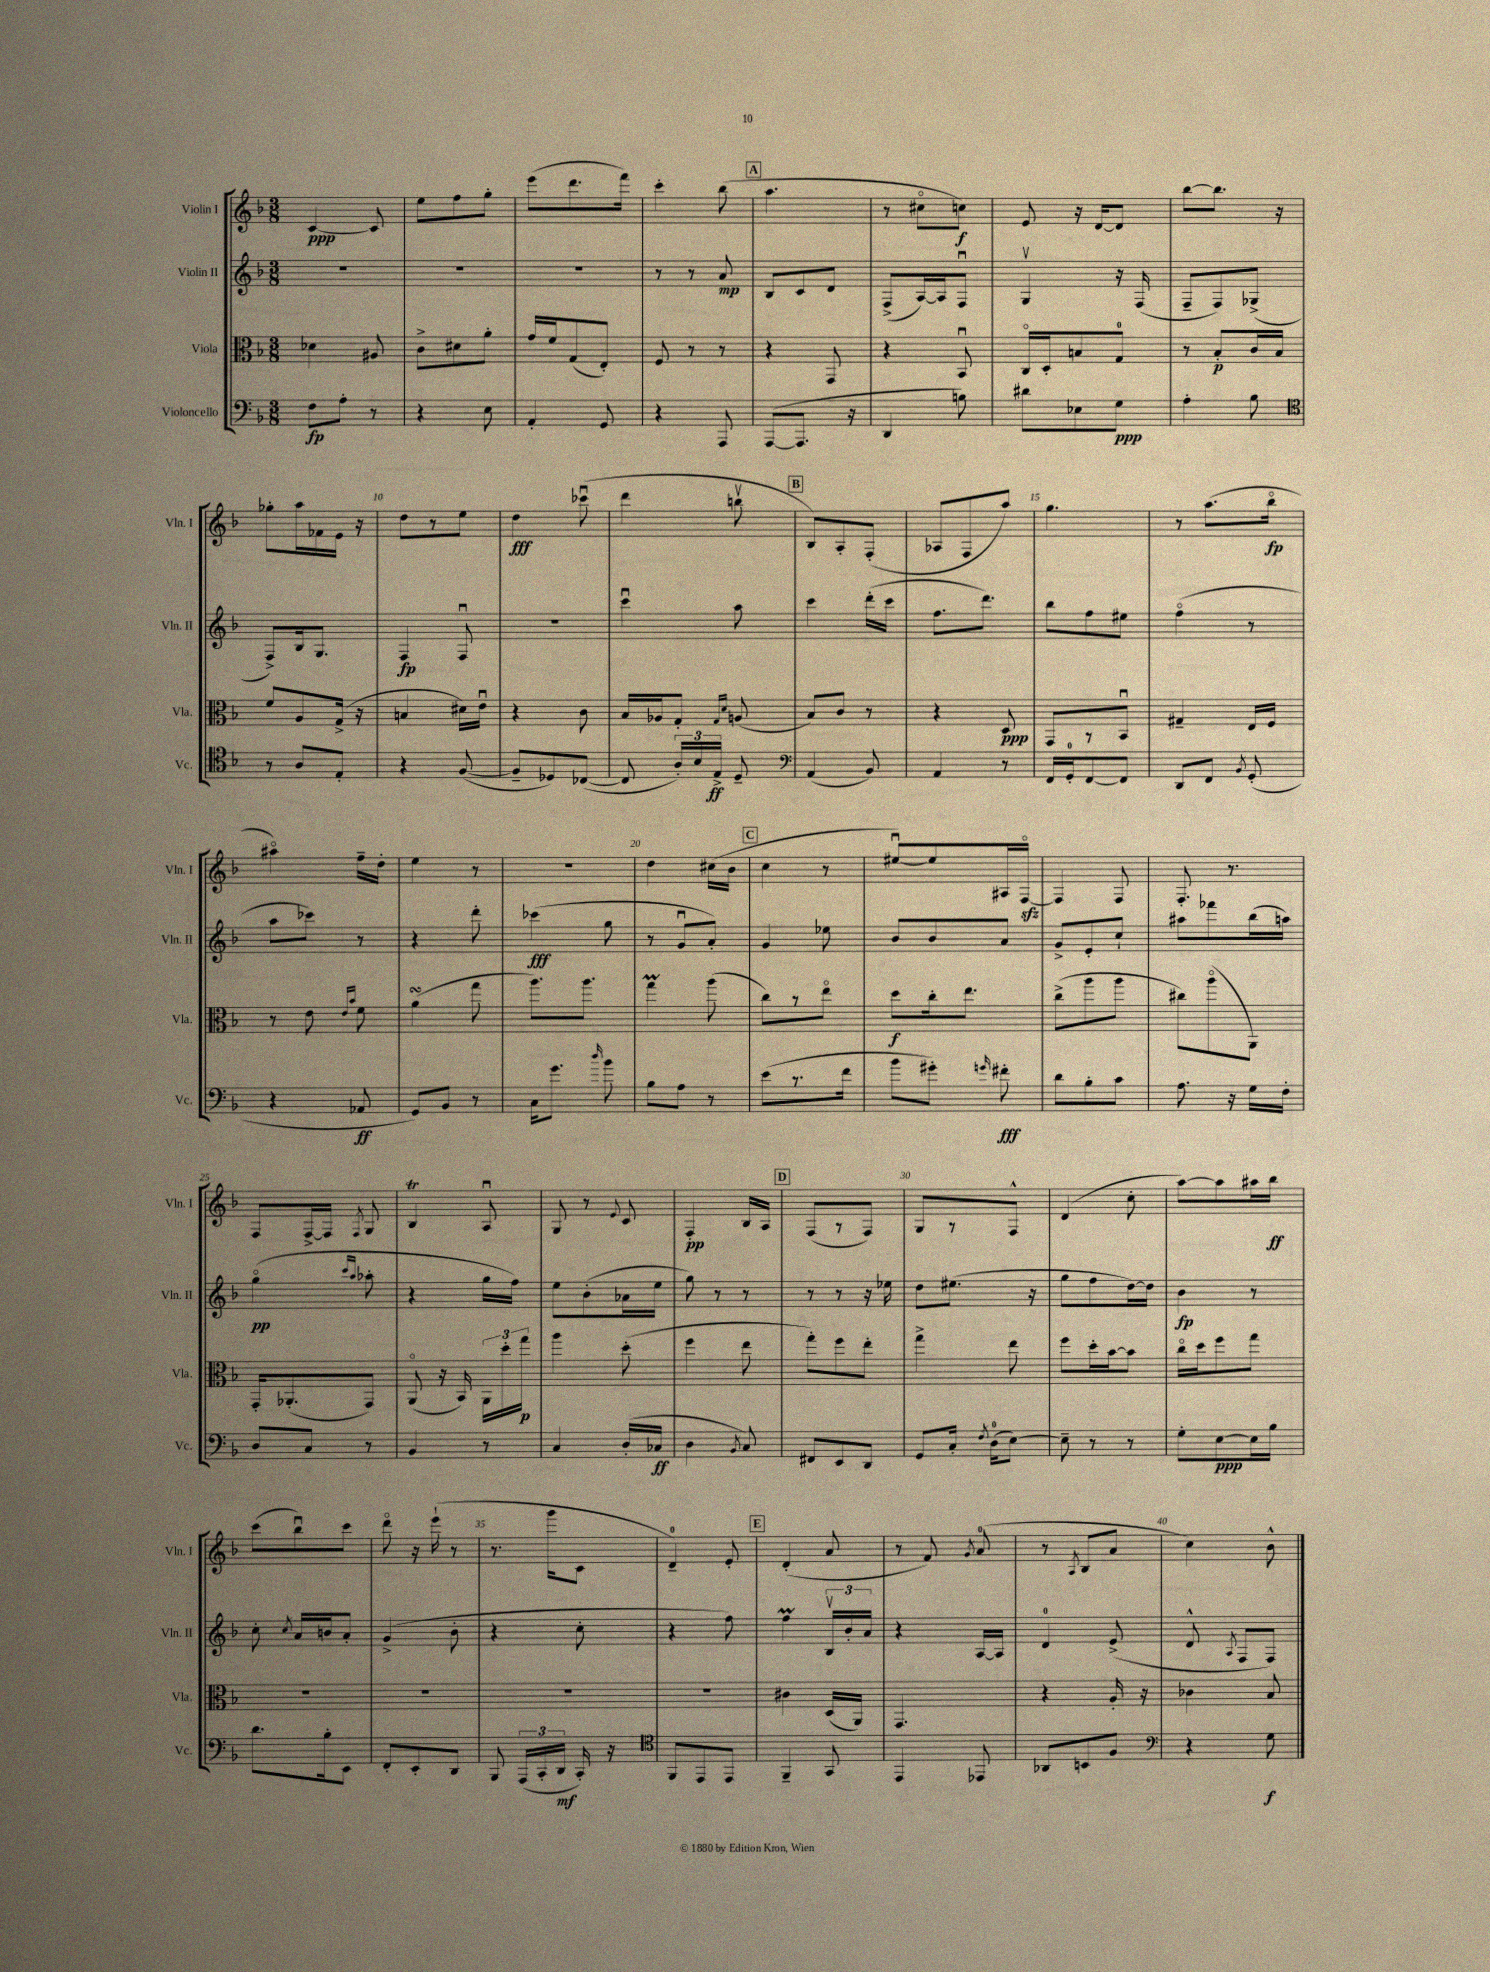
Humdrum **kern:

**kern	**dynam	**kern	**dynam	**kern	**dynam	**kern	**dynam
*part4	*part4	*part3	*part3	*part2	*part2	*part1	*part1
*staff4	*staff4	*staff3	*staff3	*staff2	*staff2	*staff1	*staff1
*I"Violoncello	*	*I"Viola	*	*I"Violin II	*	*I"Violin I	*
*I'Vc.	*	*I'Vla.	*	*I'Vln. II	*	*I'Vln. I	*
*clefF4	*	*clefC3	*	*clefG2	*	*clefG2	*
*k[b-]	*	*k[b-]	*	*k[b-]	*	*k[b-]	*
*M3/8	*	*M3/8	*	*M3/8	*	*M3/8	*
=1	=1	=1	=1	=1	=1	=1	=1
8F\L	fp	4d-X\	.	4.r	.	[4c/	ppp
8A'\J	.	.	.	.	.	.	.
8r	.	8A#X/	.	.	.	8c/]	.
=2	=2	=2	=2	=2	=2	=2	=2
4r	.	8c^\L	.	4.r	.	8ee\L	.
.	.	8d#X\	.	.	.	8ff\	.
8E\	.	8a'\J	.	.	.	8gg'\J	.
=3	=3	=3	=3	=3	=3	=3	=3
4AA'/	.	16g/LL	.	4.r	.	(8eee\L	.
.	.	16f/J	.	.	.	.	.
.	.	(8G/	.	.	.	8.ddd\	.
8GG/	.	8E'/J)	.	.	.	.	.
.	.	.	.	.	.	16fff\Jk)	.
=4	=4	=4	=4	=4	=4	=4	=4
4r	.	8F/	.	8r	.	4ccc'\	.
.	.	8r	.	8r	.	.	.
8AAA/	.	8r	.	8a/	mp	(8bb-\	.
!!LO:REH:place=s1:t=A
=5	=5	=5	=5	=5	=5	=5	=5
([8AAA/L	.	4r	.	8B-/L	.	4.aa\	.
8.AAA/J]	.	.	.	8c/	.	.	.
.	.	8GG/	.	8d/J	.	.	.
16r	.	.	.	.	.	.	.
=6	=6	=6	=6	=6	=6	=6	=6
4DD/	.	4r	.	(8F^/L	.	8r	.
.	.	.	.	[16A/L)	.	8cc#X\L	.
.	.	.	.	16A/J]	.	.	.
8Bn\)	.	8BB-u/	.	8Fu/J	.	8ccn\J)	f
=7	=7	=7	=7	=7	=7	=7	=7
8d#X\L	.	16C/LL	.	4Gv/	.	8e/	.
.	.	16D'/J	.	.	.	.	.
8E-X\	.	8Bn/	.	.	.	16r	.
.	.	.	.	.	.	[16d/KL	.
8G\J	ppp	8G/J	.	16r	.	8d/J]	.
.	.	.	.	(16F/	.	.	.
=8	=8	=8	=8	=8	=8	=8	=8
4A'\	.	8r	.	8F~/L	.	[8bb-\L	.
.	.	8B-'/L	p	8F/)	.	8.bb-\J]	.
8B-\	.	16c/L	.	(8G-X^/J	.	.	.
.	.	16B-/JJ	.	.	.	16r	.
!!LO:LB:g=z
=9	=9	=9	=9	=9	=9	=9	=9
*clefC4	*	*	*	*	*	*	*
8r	.	8f/L	.	8F^/L)	.	8gg-X'\L	.
8A/L	.	8A/	.	16B-/k	.	16aa\L	.
.	.	.	.	8.G/J	.	16f-X\	.
8E'/J	.	(16G^/Jk	.	.	.	16e\JJ	.
.	.	16r	.	.	.	16r	.
=10	=10	=10	=10	=10	=10	=10	=10
4r	.	4Bn/	.	4F/	fp	8dd\L	.
.	.	.	.	.	.	8r	.
([8F/	.	16d#X\LL)	.	8Fu/	.	8ee\J	.
.	.	16eu\JJ	.	.	.	.	.
=11	=11	=11	=11	=11	=11	=11	=11
8F~/L]	.	4r	.	4.r	.	4dd\	fff
8D-X/)	.	.	.	.	.	.	.
([8C-X/J	.	8c\	.	.	.	(8ccc-Xu\	.
=12	=12	=12	=12	=12	=12	=12	=12
8C-/]	.	16B-/LL	.	4cccu\	.	4ddd\	.
.	.	16A-X/J	.	.	.	.	.
24A'/LL)	.	8G'/J	.	.	.	.	.
24B-/	.	.	.	.	.	.	.
24E^/JJ	ff	.	.	.	.	.	.
.	.	16qqG/LL	.	.	.	.	.
.	.	16qqd/JJ	.	.	.	.	.
8D~/	.	(8An/	.	8aa\	.	8bbnv\	.
!!LO:REH:place=s1:t=B
=13	=13	=13	=13	=13	=13	=13	=13
*clefF4	*	*	*	*	*	*	*
(4AA/	.	8B-/L)	.	4ccc\	.	8B-/L)	.
.	.	8c/J	.	.	.	8A'/	.
8BB-/)	.	8r	.	(16ddd'\LL	.	(8F'/J	.
.	.	.	.	16ccc\JJ	.	.	.
=14	=14	=14	=14	=14	=14	=14	=14
4AA/	.	4r	.	8.ff\L	.	8A-X/L	.
.	.	.	.	.	.	8F/	.
.	.	.	.	8.ddd\J)	.	.	.
8r	.	8D/	ppp	.	.	8aa/J)	.
=15	=15	=15	=15	=15	=15	=15	=15
16FF/LL	.	8GG/L	.	8bb-\L	.	4.gg\	.
16GG'/J	.	.	.	.	.	.	.
[8FF/	.	8r	.	8ff\	.	.	.
8FF/J]	.	8BB-u/J	.	8ee#X\J	.	.	.
=16	=16	=16	=16	=16	=16	=16	=16
8DD/L	.	4G#X~/	.	(4ff\	.	8r	.
8FF/J	.	.	.	.	.	(8.aa\L	.
8qBB-/	.	.	.	.	.	.	.
(8GG'/	.	16E/LL	.	8r	.	.	.
.	.	16F/JJ	.	.	.	16bb-\Jk	fp
!!LO:LB:g=z
=17	=17	=17	=17	=17	=17	=17	=17
4r	.	8r	.	8aa\L	.	4aa#X\)	.
.	.	8e\	.	8ccc-X\J)	.	.	.
.	.	16qqe/LL	.	.	.	.	.
.	.	16qqb-/JJ	.	.	.	.	.
8AA-X/	ff	8f\	.	8r	.	16ff~\LL	.
.	.	.	.	.	.	16dd'\JJ	.
=18	=18	=18	=18	=18	=18	=18	=18
8GG/L)	.	(4asSsS\	.	4r	.	4ee\	.
8BB-/J	.	.	.	.	.	.	.
8r	.	8gg\	.	8ddd'\	.	8r	.
=19	=19	=19	=19	=19	=19	=19	=19
16C\KL	.	8.aa\L)	.	(4ccc-X\	fff	4.r	.
8.g\J	.	.	.	.	.	.	.
.	.	8.aa\J	.	.	.	.	.
16qqdd/	.	.	.	.	.	.	.
8b-\	.	.	.	8gg\	.	.	.
=20	=20	=20	=20	=20	=20	=20	=20
8B-\L	.	4ggM\	.	8r	.	4dd\	.
8A\J	.	.	.	8gu/L	.	.	.
8r	.	(8aa\	.	8a'/J)	.	(16cc#X\LL	.
.	.	.	.	.	.	16b-\JJ	.
!!LO:REH:place=s1:t=C
=21	=21	=21	=21	=21	=21	=21	=21
(8e\L	.	8cc\L)	.	4g/	.	4cc\	.
8.r	.	8r	.	.	.	.	.
.	.	8ee\J	.	8ee-X\	.	8r	.
16f\Jk	.	.	.	.	.	.	.
=22	=22	=22	=22	=22	=22	=22	=22
8b-\L	.	8dd\L	f	8b-/L	.	[8ee#Xu/L)	.
8g#X'\J)	.	16cc'\k	.	8b-/	.	8ee#/]	.
.	.	8.ee\J	.	.	.	.	.
16qqgn/	.	.	.	.	.	.	.
8f#X'\	fff	.	.	8a/J	.	16A#X/L	.
.	.	.	.	.	.	[16Fzz/JJ	.
=23	=23	=23	=23	=23	=23	=23	=23
8d\L	.	(8cc^\L	.	8g^/L	.	4F/]	.
8B-'\	.	8aa\	.	8e'/	.	.	.
8c\J	.	8aa\J	.	8cc`/J	.	8F/	.
=24	=24	=24	=24	=24	=24	=24	=24
8.A\	.	8cc#X\L)	.	8aa#X\L	.	8.F'/	.
.	.	(8aa\	.	8fff-X\	.	.	.
16r	.	.	.	.	.	8.r	.
16G\LL	.	8AA\J)	.	(16bb-\L	.	.	.
16F'\JJ	.	.	.	16aan\JJ)	.	.	.
!!LO:LB:g=z
=25	=25	=25	=25	=25	=25	=25	=25
8D/L	.	16GG'/KL	.	(4gg\	pp	8F/L	.
.	.	(8.AA-X'/	.	.	.	.	.
8C/J	.	.	.	.	.	[16F^/L	.
.	.	.	.	.	.	16F/JJ]	.
.	.	.	.	16qqccc/LL	.	.	.
.	.	.	.	16qqaa/JJ	.	8qF/	.
8r	.	8GG/J)	.	8aa-X'\	.	8G/	.
=26	=26	=26	=26	=26	=26	=26	=26
4BB-/	.	(8AA/	.	4r	.	4B-T/	.
.	.	16r	.	.	.	.	.
.	.	16BB-/)	.	.	.	.	.
8r	.	24AA\LL	.	16gg\LL	.	8Au/	.
.	.	24dd'\	.	.	.	.	.
.	.	.	.	16ff\JJ)	.	.	.
.	.	24gg\JJ	p	.	.	.	.
=27	=27	=27	=27	=27	=27	=27	=27
4C/	.	4aa\	.	8ee\L	.	8G/	.
.	.	.	.	(8b-'\	.	8r	.
.	.	.	.	.	.	8qqe/	.
(16D'/LL	.	(8dd'\	.	16a-X\L	.	8c/	.
16C-X/JJ	ff	.	.	16ee\JJ	.	.	.
=28	=28	=28	=28	=28	=28	=28	=28
4D\	.	4ff\	.	8gg\)	.	4F'/	pp
.	.	.	.	8r	.	.	.
8qBB-/	.	.	.	.	.	.	.
8C/)	.	8ee\	.	8r	.	16B-/LL	.
.	.	.	.	.	.	16A/JJ	.
!!LO:REH:place=s1:t=D
=29	=29	=29	=29	=29	=29	=29	=29
8FF#X/L	.	8gg'\L)	.	8r	.	(8F/L	.
8EE/	.	8ff\	.	8r	.	8r	.
8DD/J	.	8ee'\J	.	16r	.	8F/J)	.
.	.	.	.	16ee-X\	.	.	.
=30	=30	=30	=30	=30	=30	=30	=30
8GG/L	.	4gg^\	.	8dd\L	.	8G/L	.
16C'/Jk	.	.	.	(8.ee#X\J	.	8r	.
8qF/	.	.	.	.	.	.	.
(16D\KL	.	.	.	.	.	.	.
[8E\J)	.	8ee\	.	.	.	8F^^/J	.
.	.	.	.	16r	.	.	.
=31	=31	=31	=31	=31	=31	=31	=31
8E~\]	.	8ff\L	.	8gg\L	.	(4d/	.
8r	.	16dd'\L	.	8ff\	.	.	.
.	.	[16b-\J	.	.	.	.	.
8r	.	8b-\J]	.	[16dd\L)	.	8cc'\	.
.	.	.	.	16dd\JJ]	.	.	.
=32	=32	=32	=32	=32	=32	=32	=32
8G'\L	.	16cc\LL	.	4b-\	fp	[8aa\L)	.
.	.	16dd\J	.	.	.	.	.
[8E\	ppp	8ff\	.	.	.	8aa\]	.
16E\L]	.	8gg\J	.	8r	.	16aa#X\L	.
16B-\JJ	.	.	.	.	.	16bb-\JJ	ff
!!LO:LB:g=z
=33	=33	=33	=33	=33	=33	=33	=33
8.d\L	.	4.r	.	8cc'\	.	(8ccc\L	.
.	.	.	.	8qcc/	.	.	.
.	.	.	.	16a/LL	.	8bb-u\)	.
16B-'\k	.	.	.	16bn/J	.	.	.
8EE\J	.	.	.	8a'/J	.	8ccc\J	.
=34	=34	=34	=34	=34	=34	=34	=34
8FF'/L	.	4.r	.	(4g^/	.	8ddd\	.
8EE'/	.	.	.	.	.	16r	.
.	.	.	.	.	.	(16eee`\	.
8DD/J	.	.	.	8b-'\	.	8r	.
=35	=35	=35	=35	=35	=35	=35	=35
8BBB-/	.	4.r	.	4r	.	8.r	.
(24AAA/LL	.	.	.	.	.	.	.
24CC'/	.	.	.	.	.	.	.
.	.	.	.	.	.	16ggg\KL	.
24DD/JJ	mf	.	.	.	.	.	.
16CC'/)	.	.	.	8cc'\	.	8c\J	.
16r	.	.	.	.	.	.	.
=36	=36	=36	=36	=36	=36	=36	=36
*clefC4	*	*	*	*	*	*	*
8FF/L	.	4.r	.	4r	.	4d~/)	.
8EE/	.	.	.	.	.	.	.
8EE/J	.	.	.	8ff\)	.	8e'/	.
!!LO:REH:place=s1:t=E
=37	=37	=37	=37	=37	=37	=37	=37
4FF~/	.	4c#X\	.	4ffM\	.	(4d'/	.
8GG/	.	(16D/LL	.	24B-v/LL	.	8a/	.
.	.	.	.	24b-'/	.	.	.
.	.	16AA/JJ)	.	.	.	.	.
.	.	.	.	24a/JJ	.	.	.
=38	=38	=38	=38	=38	=38	=38	=38
4EE/	.	4.GG/	.	4r	.	8r	.
.	.	.	.	.	.	8f/)	.
.	.	.	.	.	.	8qg/	.
8EE-X/	.	.	.	[16A/LL	.	(8a/	.
.	.	.	.	16A/JJ]	.	.	.
=39	=39	=39	=39	=39	=39	=39	=39
8AA-X/L	.	4r	.	4d/	.	8r	.
.	.	.	.	.	.	8qA/	.
8BBn/	.	.	.	.	.	8B-/L	.
8F/J	.	16A'/	.	(8e^/	.	8a/J	.
.	.	16r	.	.	.	.	.
=40	=40	=40	=40	=40	=40	=40	=40
*clefF4	*	*	*	*	*	*	*
4r	.	4c-X\	.	8d^^/	.	4cc\)	.
.	.	.	.	8qA/	.	.	.
.	.	.	.	8F/L	.	.	.
8G\	f	8B-/	.	8F/J)	.	8b-^^\	.
==	==	==	==	==	==	==	==
*-	*-	*-	*-	*-	*-	*-	*-
